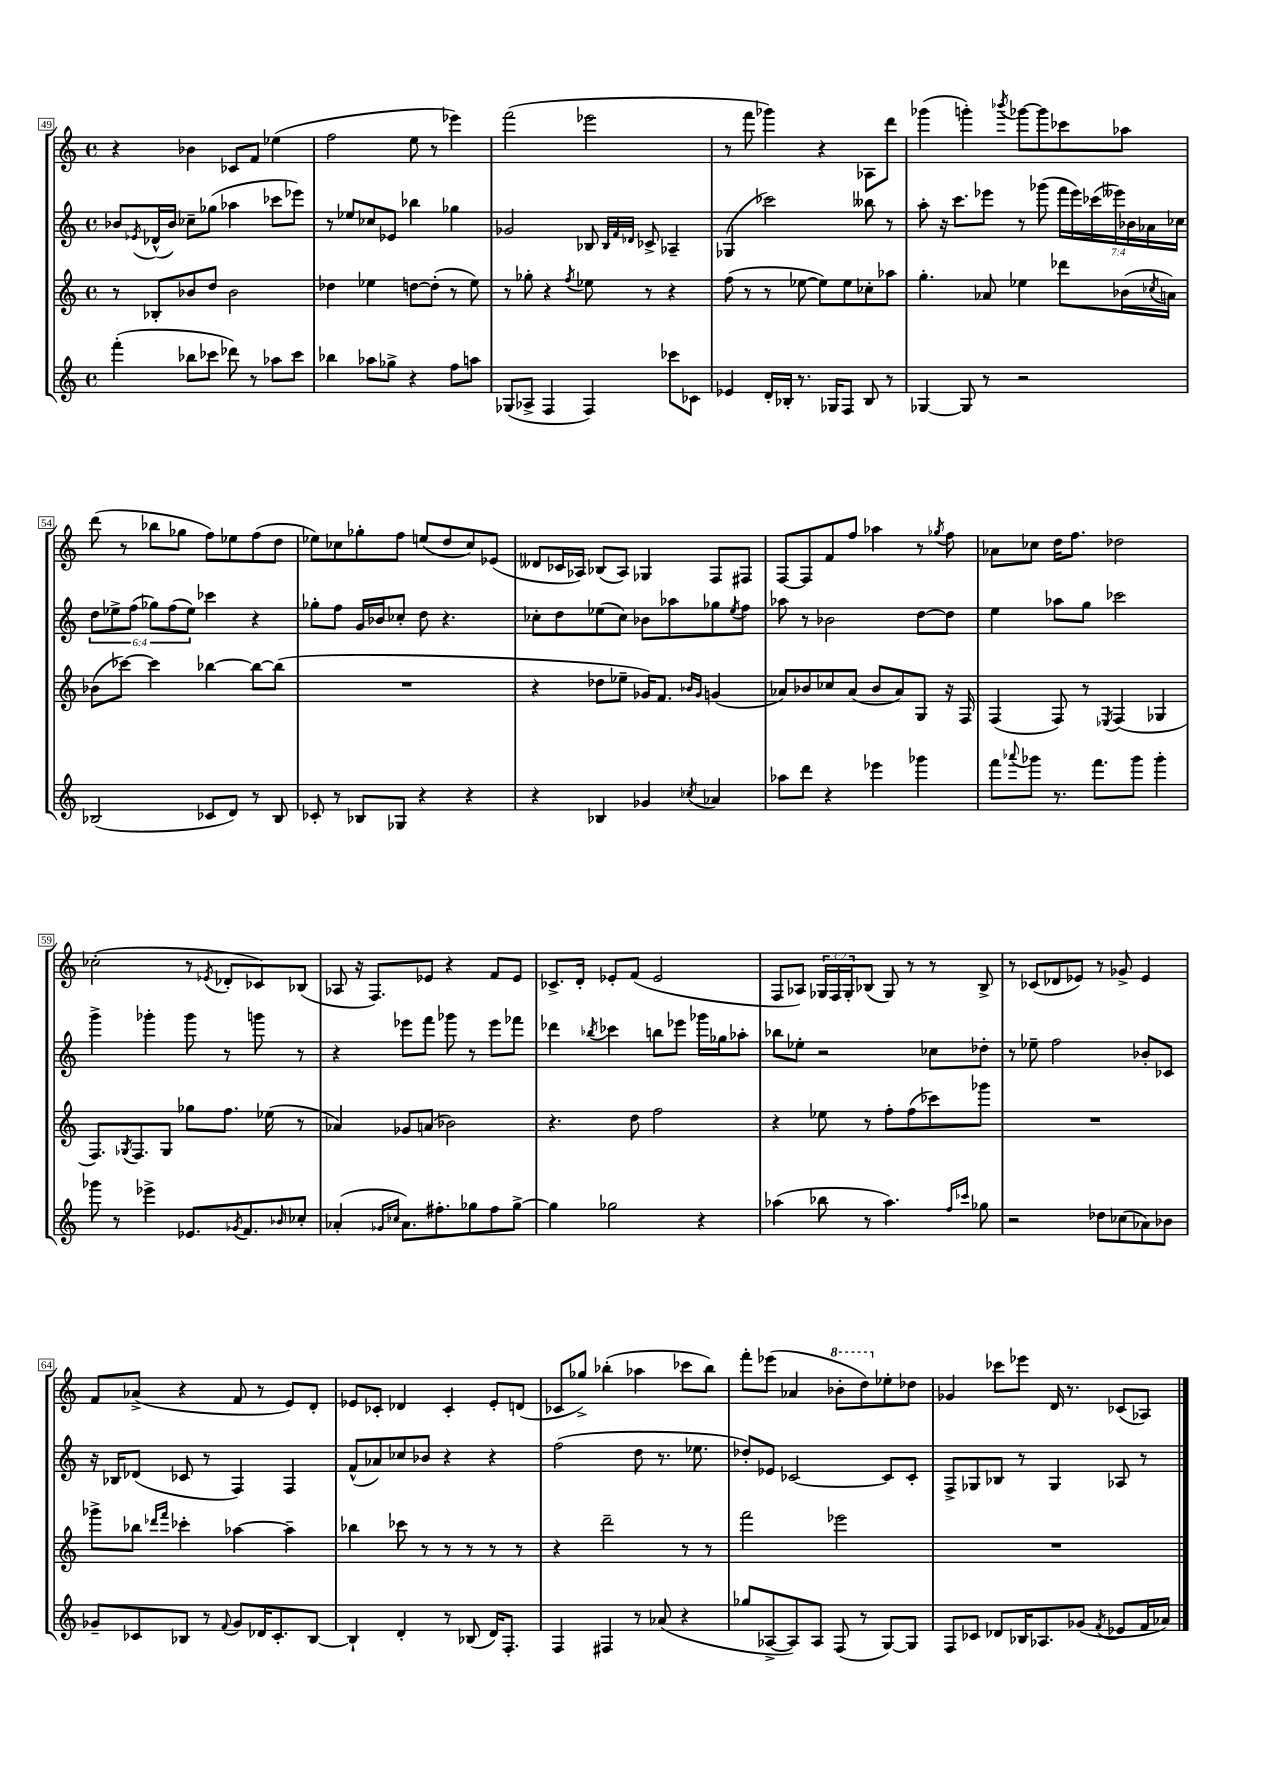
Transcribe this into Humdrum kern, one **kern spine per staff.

**kern	**kern	**kern	**kern
*staff4	*staff3	*staff2	*staff1
*clefG2	*clefG2	*clefG2	*clefG2
*k[]	*k[]	*k[]	*k[]
*M4/4	*M4/4	*M4/4	*M4/4
*met(c)	*met(c)	*met(c)	*met(c)
(4fff'\	8r	8b-/L	4r
.	.	8qe-/	.
.	8B-'/L	(16d-^^/L	.
.	.	16b-/JJ)	.
8bb-\L	8b-/	8cc-~\L	4b-\
8ccc-\J	8dd/J	(8gg-\J	.
8ddd-\)	2b-\	4aa-\	8c-/L
8r	.	.	8f/J
8aa-\L	.	8ccc-\L	(4ee-\
8ccc-\J	.	8eee-\J)	.
=	=	=	=
4bb-\	4dd-\	8r	2ff\
.	.	8ee-/L	.
8aa-\L	4ee-\	8cc-/	.
8gg-^\J	.	8e-/J	.
4r	[8dd\L	4bb-\	8ee\
.	(8dd'\]J	.	8r
8ff\L	8r	4gg-\	4eee-\)
8aa\J	8ee-\)	.	.
=	=	=	=
(8G-/L	8r	2g-/	(2fff\
8A-^/J	8gg-'\	.	.
4F/	4r	.	.
.	8qff/	.	.
4F/)	8ee-\	8B-/	2eee-\
.	.	32qqB-/LLL	.
.	.	32qqf/	.
.	.	32qqd-/JJJ	.
.	8r	8c-^/	.
8ccc-\L	4r	4A-~/	.
8c-\J	.	.	.
=	=	=	=
4e-/	(8ff\	(4G-/	8r
.	8r	.	8fff\
16d'/LL	8r	2ccc-\)	4ggg-\)
16B-'/JJ	.	.	.
8.r	[8ee-\	.	.
.	8ee-\]L)	.	4r
16G-/LK	.	.	.
8F/J	8ee-\	.	.
8B-/	8cc-'\	8bb--\	8A-\L
8r	8aa-\J	8r	8ddd\J
=	=	=	=
[4G-/	4.gg'\	8aa'\	(4ggg-\
.	.	16r	.
.	.	8.ccc\L	.
8G-/]	.	.	4ggg'\)
8r	8a-/	8eee-\J	.
.	.	.	8qbbb-/
2r	4ee-\	8r	[8ggg-\L
.	.	(8ggg-\	8ggg-\]
.	8ddd-\L	28fff\LL	8ccc-\
.	.	28eee-\)	.
.	.	(28ccc-\	.
.	.	28eee--\)	.
.	(16b-\L	.	8aa-\J
.	.	28b-\	.
.	.	28a-\	.
.	8qcc-/	.	.
.	16a\JJ)	.	.
.	.	28cc-\JJ	.
=	=	=	=
(2B-/	(8b-\L	12dd\L	(8ddd\
.	.	12ee-^\	.
.	[8ccc-\J)	.	8r
.	.	(12ff\J	.
.	4ccc-\]	12gg-\L)	8bb-\L
.	.	(12ff\	.
.	.	.	8gg-\J
.	.	12ee-\J)	.
8c-/L	[4bb-\	4ccc-\	8ff\L)
8d/J)	.	.	8ee-\
8r	8bb-\_L	4r	(8ff\
8B-/	(8bb-\]J	.	8dd\J
=	=	=	=
8c-'/	1r	8gg-'\L	8ee-\L)
8r	.	8ff\J	8cc-\
8B-/L	.	16g/LL	8gg-'\
.	.	16b-/J	.
8G-/J	.	8cc-'/J	8ff\J
4r	.	8dd\	(8ee/L
.	.	4.r	8dd/
4r	.	.	8cc-/)
.	.	.	(8e-/J
=	=	=	=
4r	4r	8cc-'\L	8d--/L
.	.	8dd\	16c-/L
.	.	.	16A-/JJ)
4B-/	8dd-\L	(8ee-\	(8B-/L
.	8ee-~\J	8cc-\J)	8A-/J)
4g-/	16g-/LK)	8b-\L	4G-/
.	8.f/J	.	.
.	.	8aa-\	.
.	16qqb-/LL	.	.
8qcc-/	16qqg-/JJ	.	.
4a-/	(4g/	8gg-\	8F/L
.	.	8qee-/	.
.	.	8ff\J	8F#/J
=	=	=	=
8aa-\L	8a-/L)	8aa-\	[8F/L
8ddd\J	8b-/	8r	8F/]
4r	8cc-/	2b-\	8f/
.	(8a-/J	.	8ff/J
4eee-\	8b-/L	.	4aa-\
.	8a-/)	.	.
4ggg-\	8G/J	[8dd\L	8r
.	.	.	8qgg-/
.	16r	8dd\]J	8ff\
.	16F/	.	.
=	=	=	=
8fff\L	(4F/	4ee\	8a-\L
8qqaaa-/	.	.	.
8ggg-\J	.	.	8cc-\J
8.r	8F/)	8aa-\L	16dd\LK
.	.	.	8.ff\J
.	8r	8gg\J	.
8.fff\L	.	.	.
.	8qE-/	.	.
.	(4F/	2ccc-\	2dd-\
8ggg-\J	.	.	.
4ggg-'\	4G-/	.	.
=	=	=	=
8ggg-\	8.F/L)	4ggg^\	(2cc-'\
8r	.	.	.
.	8qG-/	.	.
.	8.F/	.	.
4eee-^\	.	4ggg-'\	.
.	8G-/J	.	.
8.e-/L	8gg-\L	8ggg-\	8r
.	.	.	8qe-/
.	8.ff\J	8r	8d-'/L
8qg-/	.	.	.
8.f/	.	.	.
.	.	8ggg\	8c-/)
.	(16ee-\	.	.
16qqb-/	.	.	.
8cc-'/J	8r	8r	(8B-/J
=	=	=	=
(4a-'/	4a-/)	4r	8A-/
.	.	.	16r
.	.	.	8.F/L)
16qqg-/LL	.	.	.
16qqcc-/JJ	.	.	.
8.a-\L)	8g-/L	8eee-\L	.
.	(8a/J	8fff\J	8e-/J
8.ff#'\	.	.	.
.	2b-\)	8ggg-\	4r
8gg-\	.	8r	.
8ff#\	.	8eee-\L	8f/L
[8gg-^\J	.	8fff-\J	8e-/J
=	=	=	=
4gg-\]	4.r	4ddd-\	8.c-^/L
.	.	.	16d'/Jk
.	.	8qbb-/	.
2gg-\	.	4ccc-\	8e-'/L
.	8dd\	.	(8f/J
.	2ff\	8bb\L	2e-/
.	.	8eee-\J	.
4r	.	16ggg-\LL	.
.	.	16gg-\J	.
.	.	8aa-'\J	.
=	=	=	=
(4aa-\	4r	8bb-\L	8F/L
.	.	8ee-'\J	8A-/J)
8bb-\	8ee-\	2r	24G-/LL
.	.	.	24F/
.	.	.	24G-'/J
8r	8r	.	(8B-/J
4.aa-\)	8ff'\L	.	8G-/)
.	(8ff\	.	8r
.	8ccc-\)	8cc-\L	8r
16qqff/LL	.	.	.
16qqccc-/JJ	.	.	.
8gg-\	8ggg-\J	8dd-'\J	8B-^/
=	=	=	=
2r	1r	8r	8r
.	.	8ee-~\	(8c-/L
.	.	2ff\	8d-/
.	.	.	8e-/J)
8dd-\L	.	.	8r
(8cc-\	.	.	8g-^/
8a-\)	.	8b-'/L	4e-/
8b-\J	.	8c-/J	.
=	=	=	=
8g-~/L	8ggg-^\L	16r	8f/L
.	.	16B-/LK	.
8c-/	8bb-\J	(8d-/J	(8a-^/J
.	16qqddd-/LL	.	.
.	16qqfff/JJ	.	.
8B-/J	4ccc-'\	8c-/	4r
8r	.	8r	.
8qqf/	.	.	.
8g-/L	[4aa-\	4F/)	8f/
16d-/K	.	.	8r
8.c-'/	.	.	.
.	4aa-~\]	4F/	8e/L)
[8B-/J	.	.	8d'/J
=	=	=	=
4B-`/]	4bb-\	(8f^^/L	8e-/L
.	.	8a-/)	8c-'/J
4d'/	8ccc-\	8cc-/	4d-/
.	8r	8b-/J	.
8r	8r	4r	4c-'/
(8B-/	8r	.	.
16d/LK)	8r	4r	8e-'/L
8.F'/J	.	.	.
.	8r	.	(8d/J
=	=	=	=
4F/	4r	(2ff\	8c-/L
.	.	.	8gg-^/J)
4F#/	2ddd~\	.	(4bb-'\
8r	.	8dd\	4aa-\
(8a-/	.	8.r	.
4r	8r	.	8ccc-\L
.	.	8.ee-\	.
.	8r	.	8bb-\J)
=	=	=	=
8gg-/L	2fff\	8dd-'/L)	8fff'\L
[8A-^/	.	8e-/J	(8eee-\J
8A-/])	.	[2c-/	4a-/
8A-/J	.	.	.
(8F/	2eee-\	.	8bb-'\L
8r	.	.	8ddd\)
[8G/L)	.	8c-/]L	8ee-'\
8G/]J	.	8c-'/J	8dd-\J
=	=	=	=
8F/L	1r	8F^/L	4g-/
8c-/J	.	8G-/	.
8d-/L	.	8B-/J	8ccc-\L
16B-/K	.	8r	8eee-\J
8.A-/	.	.	.
.	.	4G-/	16d/
.	.	.	8.r
(8g-/J	.	.	.
8qf/	.	.	.
8e-/L	.	8A-/	(8c-/L
16f/L	.	8r	8A-/J)
16a-/JJ)	.	.	.
==	==	==	==
*-	*-	*-	*-
